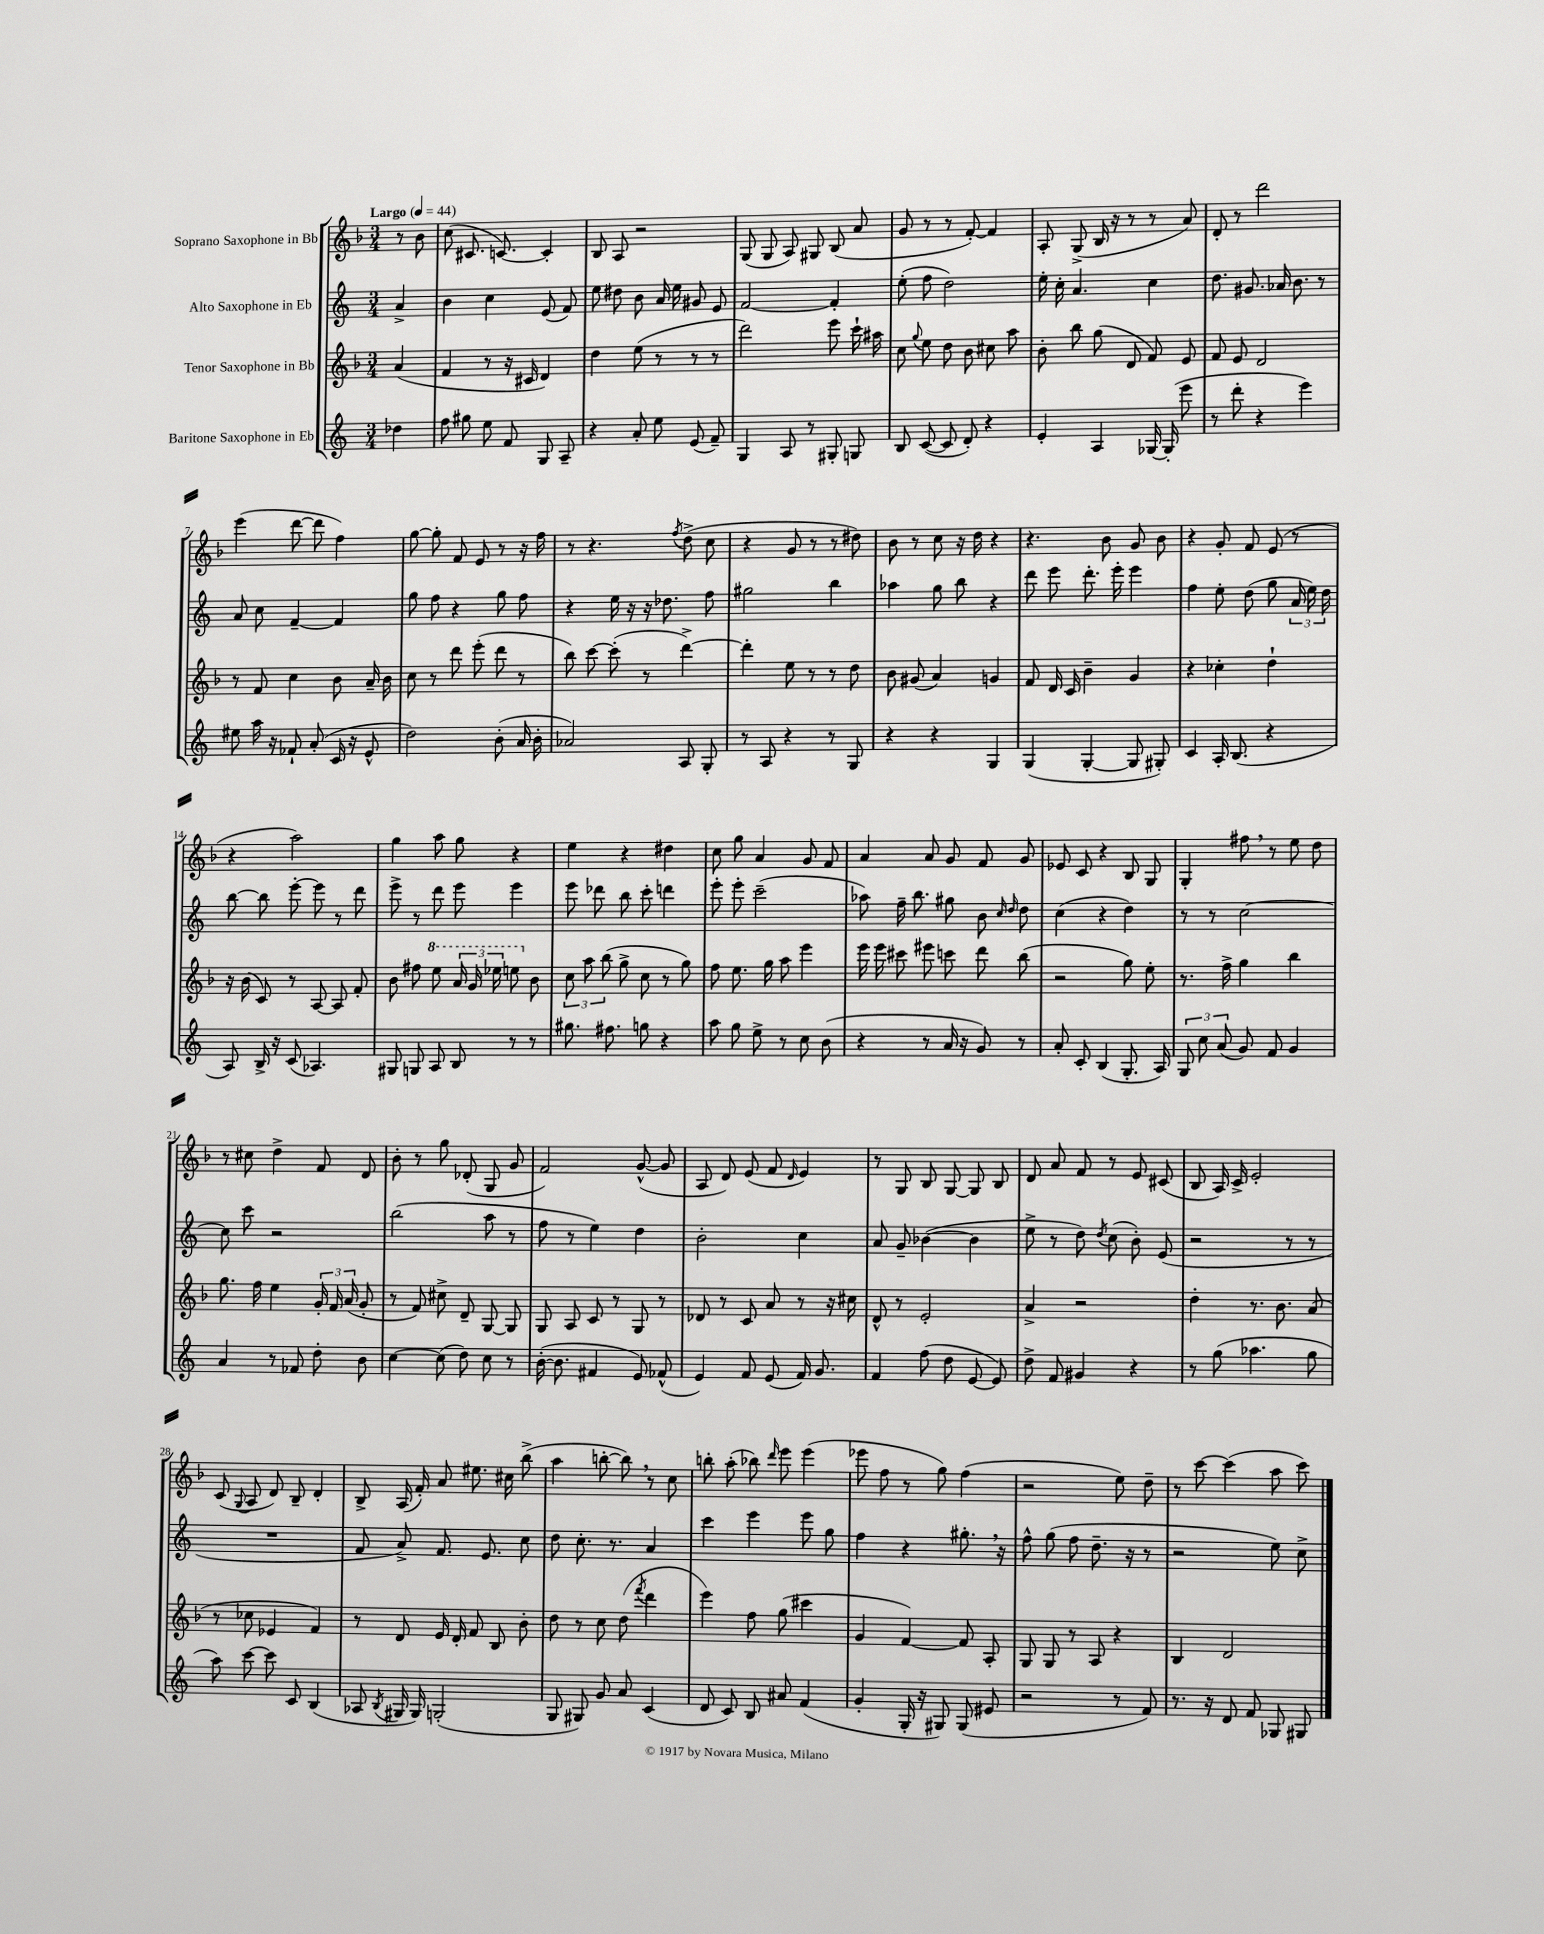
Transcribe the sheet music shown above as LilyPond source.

<<
\new StaffGroup <<
\new Staff = "s0" \with { instrumentName = "Soprano Saxophone in Bb" } {
    \clef treble \key f \major \numericTimeSignature \time 3/4 \partial 4 \tempo "Largo" 4 = 44
    \autoBeamOff r8 bes'8 |
    c''8( cis'8. c'8.~) c'4-. |
    bes8 a8 r2 |
    g8( g8 a8) gis8 bes8( a'8 |
    g'8 r8 r8 f'8~-.) f'4 |
    a8-. g8->( bes16 r16 r8 r8 a'8) |
    d'8-. r8 d'''2 |
    e'''4( d'''8~ d'''8 f''4) |
    g''8~ g''8-. f'8 e'8 r8 r16 f''16 |
    r8 r4. \acciaccatura { f''8 } d''8->( c''8 |
    r4 g'8 r8 r8 dis''8) |
    bes'8 r8 c''8 r16 d''16 r4 |
    r4. bes'8 g'8 bes'8 |
    r4 g'8-. f'8 e'8( r8 |
    r4 a''2) |
    g''4 a''8 g''8 r4 |
    e''4 r4 dis''4 |
    c''8 g''8 a'4 g'8 f'8 |
    a'4 a'8 g'8 f'8 g'8 |
    ees'8 c'8 r4 bes8 g8 |
    g4-. fis''8 \breathe r8 e''8 d''8 |
    r8 cis''8 d''4-> f'8 d'8 |
    bes'8-. r8 g''8 des'8-.( g8 g'8 |
    f'2) g'8~-^( g'8 |
    a8 d'8) e'8( f'8 \grace { d'16 } e'4) |
    r8 g8 bes8 g8~ g8 bes8 |
    d'8 a'8 f'8 r8 e'8 cis'8( |
    bes8 a16) c'16-> e'2-. |
    c'8( \appoggiatura { g8 } a8 d'8) bes8-- d'4-. |
    bes8-> a16( f'16-.) a'8 eis''8. cis''16 bes''8->( |
    a''4 b''8~-. b''8) \breathe r8 c''8 |
    b''8-. a''8-.( bes''8) \grace { d'''16 } e'''8 e'''4( |
    ees'''8 f''8 r8 g''8) f''4( |
    r2 e''8) d''8-- |
    r8 c'''8~ c'''4( a''8 c'''8) \bar "|." |
}
\new Staff = "s1" \with { instrumentName = "Alto Saxophone in Eb" } {
    \clef treble \key c \major \numericTimeSignature \time 3/4 \partial 4
    \autoBeamOff a'4-> |
    b'4 c''4 e'8( f'8) |
    e''8 dis''8 b'8 a'16 e''16 gis'8 e'8 |
    f'2~ f'4-. |
    e''8-.( f''8 d''2) |
    e''16-. c''16-. a'4. c''4 |
    d''8. gis'8. aes'16 b'8. r8 |
    a'8 c''8 f'4~-- f'4 |
    g''8 f''8 r4 g''8 f''8 |
    r4 e''16 r16 r16 des''8. f''8 |
    gis''2 b''4 |
    aes''4 g''8 b''8 r4 |
    d'''8 e'''8 d'''8.-. e'''16-. e'''4 |
    f''4 e''8-. d''8( g''8 \tuplet 3/2 { a'16 e''16) d''16 } |
    b''8~ b''8 e'''8~-. e'''8 r8 d'''8 |
    e'''8-> r8 d'''8 e'''8 e'''4 |
    e'''8 des'''8 b''8 c'''8-. d'''4 |
    e'''8-. e'''8-. c'''2--( |
    aes''8) f''16-- b''8. gis''8 b'8 \grace { c''16 d''16 } d''8 |
    c''4( r4 d''4) |
    r8 r8 c''2~ |
    c''8 c'''8 r2 |
    b''2( a''8 r8 |
    f''8 r8 e''4) d''4 |
    b'2-. c''4 |
    a'8 g'8-- bes'4~( bes'4 |
    e''8-> r8 d''8) \acciaccatura { d''8 } c''8( b'8-.) e'8( |
    r2 r8 r8 |
    R2. |
    f'8 a'8->) f'8. e'8. c''8 |
    d''8 c''8.-. r8. a'4 |
    c'''4 e'''4 e'''8 g''8 |
    f''4 r4 gis''8.-. \breathe r16 |
    f''8-^ g''8( f''8 d''8.-- r16 r8 |
    r2 e''8) c''8-> \bar "|." |
}
\new Staff = "s2" \with { instrumentName = "Tenor Saxophone in Bb" } {
    \clef treble \key f \major \numericTimeSignature \time 3/4 \partial 4
    \autoBeamOff a'4( |
    f'4 r8 r16 cis'16 d'4) |
    d''4 e''8( r8 r8 r8 |
    d'''2) e'''8 c'''16-! ais''16 |
    c''8 \appoggiatura { g''8 } e''8 d''8 bes'8 cis''8 a''8 |
    bes'8-. bes''8 g''8( d'8 f'8) e'8 |
    f'8 e'8 d'2 |
    r8 f'8 c''4 bes'8 a'16-- bes'16 |
    c''8 r8 d'''8 e'''8-.( d'''8 r8 |
    bes''8) c'''8~ c'''8-.( r8 d'''4~->) |
    d'''4-. e''8 r8 r8 d''8 |
    bes'8 gis'8( a'4) g'4 |
    f'8 d'16 c'16 bes'4-- g'4 |
    r4 ces''4-. d''4-! |
    r16 bes'16( c'8) r8 a8~ a8 f'8-. |
    bes'8 fis''8 \ottava #1 e'''8 \tuplet 3/2 { a''16 g''16 ees'''16 } e'''8 \ottava #0 bes'8 |
    \tuplet 3/2 { c''8 a''8 bes''8( } g''8-> c''8 r8 g''8) |
    f''8 e''8. g''16 a''8 e'''4 |
    e'''16 e'''16 cis'''8 eis'''8 c'''8 d'''8 bes''8( |
    r2 g''8) e''8-. |
    r8. f''16-> g''4 bes''4 |
    g''8. f''16 e''4 \tuplet 3/2 { g'16-. f'16 a'16( } g'8-. |
    r8 f'8) cis''8-> d'8-- g8~ g8 |
    g8 a8 c'8 r8 g8 r8 |
    des'8 r8 c'8 a'8 r8 r16 cis''16 |
    d'8-^ r8 e'2-. |
    a'4-> r2 |
    d''4-. r8. bes'8. a'8( |
    r8 ces''8 ees'4 f'4) |
    r8 d'8 e'16 d'16-. f'8 bes8 bes'8-. |
    d''8 r8 c''8 d''8( \acciaccatura { f'''8 } d'''4 |
    e'''4) f''8 g''8( cis'''4 |
    g'4 f'4~) f'8 a8-. |
    g8 g8 r8 a8 r4 |
    bes4 d'2 \bar "|." |
}
\new Staff = "s3" \with { instrumentName = "Baritone Saxophone in Eb" } {
    \clef treble \key c \major \numericTimeSignature \time 3/4 \partial 4
    \autoBeamOff des''4 |
    f''8 gis''8 e''8 f'8 g8 a8-- |
    r4 a'8-. e''8 e'8( f'8--) |
    g4 a8 r8 gis8-. g8 |
    b8 c'8~( c'8 d'8-.) r4 |
    e'4-. a4 ges16~ ges16-.( e'''8 |
    r8 d'''8-. r4 e'''4) |
    eis''8 a''16 r16 fes'8-! a'8-.( c'16 r16 e'8-^ |
    d''2) b'8-.( a'16 b'16-. |
    aes'2) a8 g8-. |
    r8 a8 r4 r8 g8 |
    r4 r4 g4 |
    g4( g4~-. g8 gis8-.) |
    c'4 a16-. b8.( r4 |
    a8) b16-> r16 c'8( aes4.) |
    gis8 g8 a8 b8 r8 r8 |
    gis''8. fis''8. g''8 r4 |
    a''8 g''8 e''8-> r8 c''8 b'8( |
    r4 r8 a'16 r16 g'8) r8 |
    a'8-. c'8-. b4( g8.-. a16) |
    \tuplet 3/2 { g8 c''8 a'8( } g'8) f'8 g'4 |
    a'4 r8 fes'8 d''8-. b'8 |
    c''4~ c''8( d''8) c''8 r8 |
    b'16~-.( b'8. fis'4 e'8) fes'8-^( |
    e'4) f'8 e'8( f'16) g'8. |
    f'4 f''8( d''8 e'8~ e'8) |
    d''8-> f'8 gis'4 r4 |
    r8 g''8( aes''4. g''8 |
    a''8) c'''8~ c'''8 c'8 b4( |
    aes8 \acciaccatura { b8 } gis16 gis16) g2-.( |
    g8 gis8) g'8 a'8 c'4( |
    d'8 c'8) b8 ais'8 f'4( |
    g'4-. g16-. r16 gis8) gis8( eis'8 |
    r2 r8 f'8) |
    r8. r16 d'8 f'8 ges8 gis8 \bar "|." |
}
>>
>>
